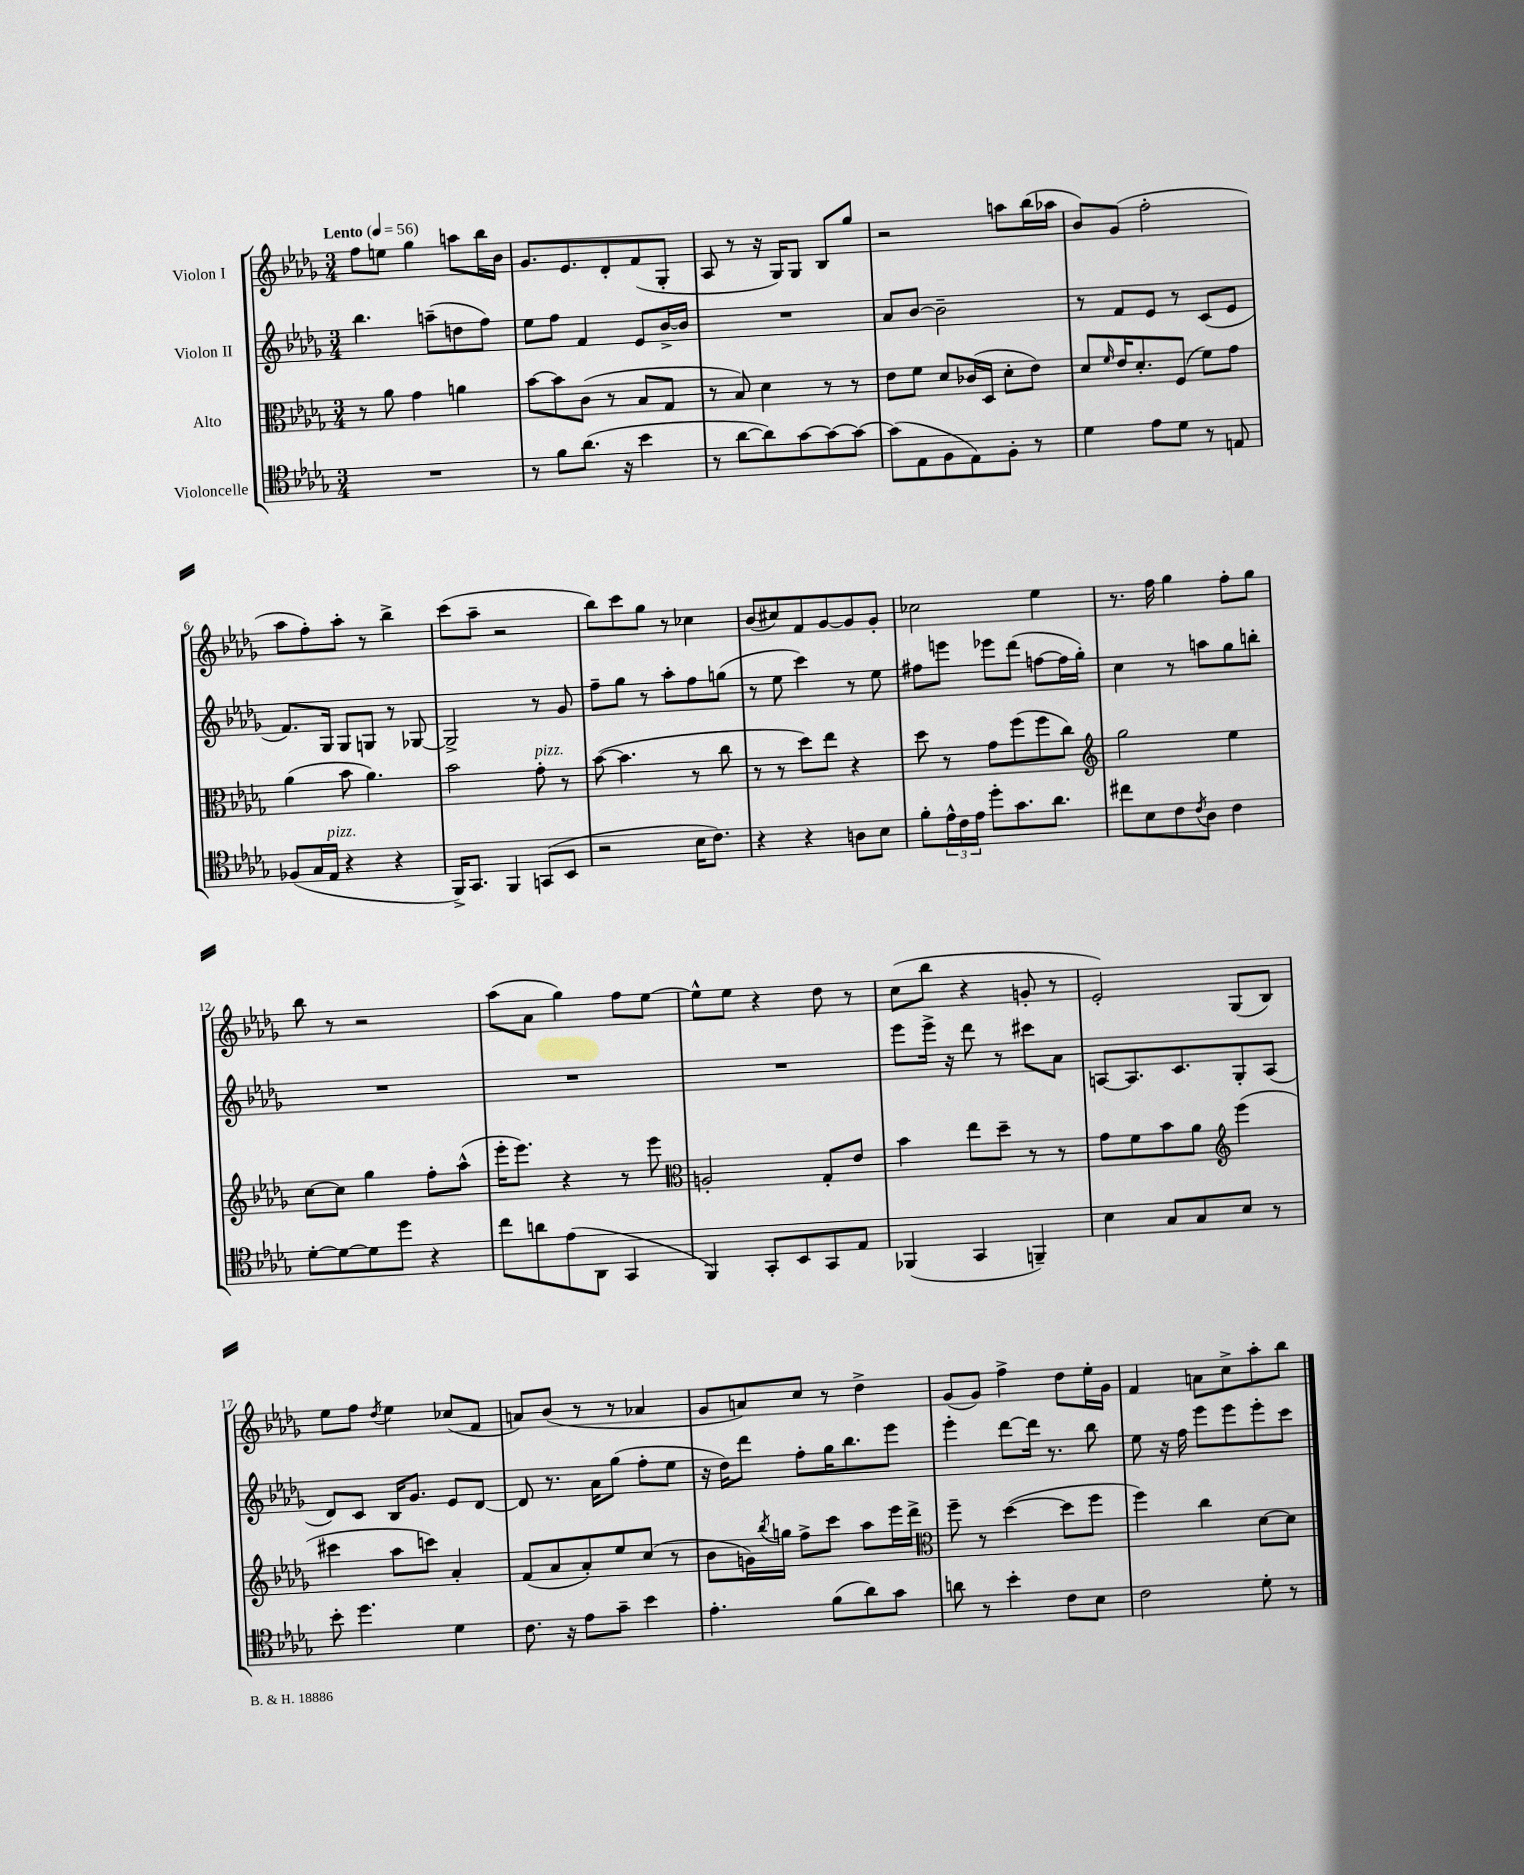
<<
\new StaffGroup <<
\new Staff = "s0" \with { instrumentName = "Violon I" } {
    \clef treble \key des \major \numericTimeSignature \time 3/4 \tempo "Lento" 4 = 56
    f''8 e''8 ges''4 a''8 bes''16 bes'16 |
    ges'8. ees'8. des'8-. f'8( ges8-. |
    aes8 r8 r16 ges16) ges8 bes8 ges''8 |
    r2 a''8 bes''16( aes''16 |
    bes'8) ges'8( f''2-. |
    aes''8 f''8-.) aes''8-. r8 bes''4-> |
    c'''8( aes''8-- r2 |
    bes''8) c'''8 ges''8 r8 ces''4 |
    bes'8( cis''8) f'8 ges'8~ ges'8 ges'8-. |
    ces''2 ees''4 |
    r8. f''16 ges''4 f''8-. ges''8 |
    bes''8 r8 r2 |
    aes''8( aes'8 ges''4) f''8 ees''8~ |
    ees''8-^ ees''8 r4 des''8 r8 |
    c''8( bes''8 r4 g'8-. r8 |
    ees'2-.) ges8( bes8) |
    ees''8 f''8 \acciaccatura { des''8 } ees''4 ces''8( f'8 |
    a'8) bes'8( r8 r8 aes'4 |
    ges'8 a'8) c''8 r8 des''4-> |
    ges'8( ges'8) f''4-> des''8 ees''16-. ges'16 |
    f'4 a'8 c''8-> aes''8-. bes''8 \bar "|." |
}
\new Staff = "s1" \with { instrumentName = "Violon II" } {
    \clef treble \key des \major \numericTimeSignature \time 3/4
    bes''4. a''8--( d''8 f''8) |
    ees''8 f''8 f'4 ees'8 bes'16~-> bes'16 |
    R2. |
    aes'8 bes'8~ bes'2-- |
    r8 f'8 ees'8 r8 c'8( ees'8 |
    f'8.) ges16 ges8 g8 r8 ges8~ |
    ges2-> r8 ges'8 |
    f''8-- ges''8 r8 aes''8-. f''8 g''8( |
    r8 ees''8 c'''4) r8 ees''8 |
    fis''8 e'''8 ees'''8 des'''8( f''8~ f''16 ges''16-.) |
    c''4 r8 a''8 ges''8 b''8-. |
    R2. |
    R2. |
    R2. |
    ees'''8 ees'''16-> r16 des'''8 r8 cis'''8 aes'8 |
    a8~ a8. c'8. ges8-. a8( |
    des'8) c'8 bes16 ges'8. ees'8 des'8~ |
    des'8 r8. aes'16 ges''8( f''8-. ees''8 |
    r16 des''16) des'''8 f''8-. ges''16 bes''8. ees'''8 |
    ees'''4-. des'''8~ des'''16 r8. bes''8 |
    ees''8 r16 f''16 ees'''8 ees'''8 ees'''8-. c'''8 \bar "|." |
}
\new Staff = "s2" \with { instrumentName = "Alto" } {
    \clef alto \key des \major \numericTimeSignature \time 3/4
    r8 aes'8 ges'4 a'4 |
    bes'8~ bes'8 c'8( r8 bes8 ges8 |
    r8 bes8) des'4 r8 r8 |
    ees'8 f'8 des'8 ces'16( des16 des'8-. ees'8) |
    des'8 \grace { f'16 } ees'16 des'8.-. f8( f'8) ges'8 |
    aes'4( bes'8 aes'4.) |
    bes'2 ges'8-.^\markup { \italic "pizz." } r8 |
    bes'8~( bes'4. r8 c''8 |
    r8 r8 des''8) ees''8 r4 |
    des''8 r8 ges'8 f''8( f''8 c''8) |
    \clef treble ges''2 ees''4 |
    c''8~ c''8 ges''4 f''8-. aes''8-^( |
    ees'''16-. ees'''8.) r4 r8 ees'''8 |
    \clef alto a2-. ges8-. ees'8 |
    bes'4 ees''8 des''8-- r8 r8 |
    ges'8 f'8 bes'8 aes'8 \clef treble ees'''4( |
    cis'''4 aes''8 c'''8) aes'4-. |
    f'8( aes'8 aes'8-.) ees''8 c''8( r8 |
    bes'8 g'16) \acciaccatura { bes''8 } g''16 f''8-> c'''8 aes''8 ees'''16 des'''16-> |
    \clef alto f''8-- r8 des''4~( des''8 f''8 |
    f''4) c''4 des'8~ des'8 \bar "|." |
}
\new Staff = "s3" \with { instrumentName = "Violoncelle" } {
    \clef tenor \key des \major \numericTimeSignature \time 3/4
    R2. |
    r8 f'8 aes'8.( r16 bes'4 |
    r8 aes'8~ aes'8) ges'8~ ges'8~ ges'8~ |
    ges'8( ees8 f8 ees8) f8-. r8 |
    des'4 ees'8 des'8 r8 e8 |
    fes8( ges16 ees16^\markup { \italic "pizz." } r4 r4 |
    f,16->) ges,8. f,4 g,8( bes,8 |
    r2 bes16 c'8.) |
    r4 r4 a8 bes8 |
    f'8-. \tuplet 3/2 { ees'16-^ c'16 ees'16 } des''8-. ges'8. aes'8. |
    cis''8 bes8 c'8 \acciaccatura { c'8 } aes8 c'4 |
    des'8~-. des'8~ des'8 des''8 r4 |
    c''8 a'8 ees'8( aes,8 ges,4 |
    f,4) ges,8-. bes,8 ges,8 ees8 |
    fes,4( ges,4 f,4--) |
    bes4 ges8 ges8 bes8 r8 |
    bes'8-. des''4. des'4 |
    c'8. r16 ees'8 ges'8-- bes'4 |
    ees'4.-. f'8( aes'8) ges'8 |
    a'8 r8 bes'4-. c'8 bes8 |
    c'2 des'8-. r8 \bar "|." |
}
>>
>>
